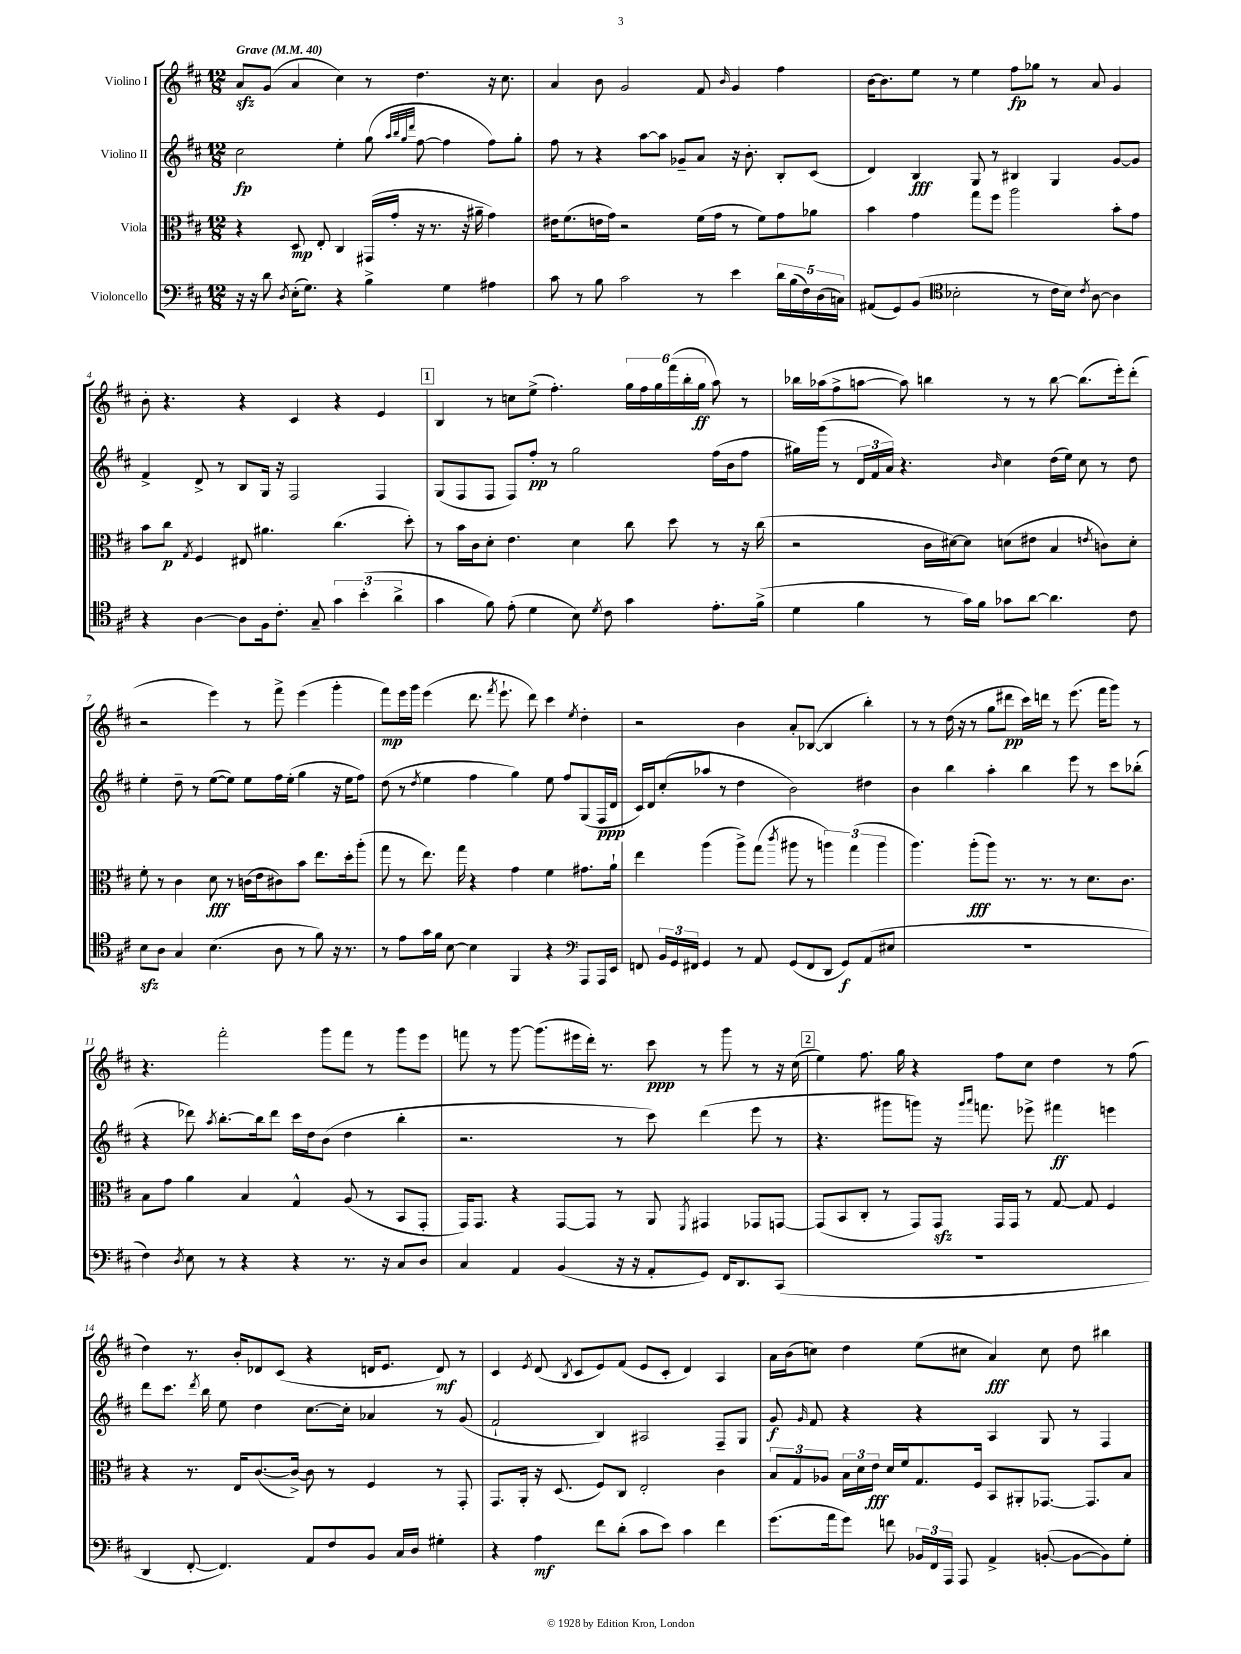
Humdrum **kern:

**kern	**kern	**kern	**kern
*staff4	*staff3	*staff2	*staff1
*clefF4	*clefC3	*clefG2	*clefG2
*k[f#c#]	*k[f#c#]	*k[f#c#]	*k[f#c#]
*M12/8	*M12/8	*M12/8	*M12/8
*MM40	*MM40	*MM40	*MM40
16r	4r	2cc#	8a
16r	.	.	.
8d	.	.	(8g
8qD	.	.	.
(16E'	8D	.	4a
8.G)	.	.	.
.	8E'	.	.
4r	4C#	4ee'	4cc#)
4B^	(16GG#	(8gg	8r
.	16g'	.	.
.	.	32qqaa	.
.	.	32qqbb	.
.	.	32qqgg	.
.	.	32qqddd	.
.	16r	[8ff#	4.dd
.	8.r	.	.
4G	.	4ff#]	.
.	16r	.	.
.	16a#~	.	.
4A#	4g)	8ff#)	16r
.	.	.	8.cc#
.	.	8gg'	.
=	=	=	=
8c#	16e#	8ff#	4a
.	(8.f#	.	.
8r	.	8r	.
8B	16e	4r	8b
.	16g)	.	.
2c#	2r	.	2g
.	.	[8aa	.
.	.	8aa]	.
.	.	8g-~	.
8r	(16f#	8a	8f#
.	16g	.	.
.	.	.	16qqb
4e	8r	16r	4g
.	.	8.b'	.
.	8f#)	.	.
20d	8g	8B'	4ff#
(20B	.	.	.
20F#)	.	.	.
.	8a-	(8c#	.
(20D	.	.	.
20C)	.	.	.
=	=	=	=
(8AA#	4b	4d)	[16b
.	.	.	8.b]
8GG)	.	.	.
(8BB	4g	4B	8ee
*clefC4	*	*	*
2B-'	.	.	8r
.	8gg	8G	4ee
.	8ff#	8r	.
.	2aa	4B#	8ff#
8r	.	.	8gg-
16c#	.	4G	8r
16B-)	.	.	.
8qc#	.	.	.
[8A	.	.	8a
4A]	8b'	[8g	4g
.	8g	8g]	.
=	=	=	=
4r	8b	4f#^	8b'
.	8cc#	.	4.r
.	8qG	.	.
[4A	4F#	8d^	.
.	.	8r	.
8A]	8E#	8B	4r
16F#	4.a#	16G	.
8.c#'	.	16r	.
.	.	2F#	4c#
8G~	.	.	.
6g	(4.cc#	.	4r
(6b'	.	.	.
.	.	4F#	4e
6a^	.	.	.
.	8dd')	.	.
=	=	=	=
4g	8r	(8G	4B
.	16b	8F#	.
.	16c#	.	.
8f#)	8d'	8F#	8r
(8e'	4.e	8F#)	8cc
4d	.	8ff#'	(8ee^
.	.	8r	4.ff#')
8B)	4d	2gg	.
8qd	.	.	.
8c#	.	.	.
4g	8cc#	.	24gg
.	.	.	24ff#
.	.	.	24gg
.	8dd	.	(24fff#
.	.	.	24bb'
.	.	.	24gg
8.e'	8r	(16ff#	8aa)
.	.	16b	.
.	16r	8ff#	8r
(16f#^	(16cc#	.	.
=	=	=	=
4d	2r	16gg#)	16bb-
.	.	(16ggg	(16aa-
.	.	8r	8ff#^
4f#	.	24d	[8aa
.	.	24f#	.
.	.	24a)	.
.	.	4.r	8aa])
8r	16c#	.	4bb
.	[16d#)	.	.
16g)	8d#]	.	.
16f#	.	.	.
.	.	16qqb	.
8g-	(8d	4cc#	8r
[8a	8e#	.	8r
4.a]	4B	(16dd	[8bb
.	.	16ee)	.
.	.	8cc#	(8.bb]
.	8qe	.	.
.	8c)	8r	.
.	.	.	16eee')
8c#	8d'	8dd	(8ddd'
=	=	=	=
8B	8f#'	4ee'	2r
8A	8r	.	.
4G	4c#	8dd~	.
.	.	8r	.
(4.B	8d	([8ee	4eee)
.	8r	8ee])	.
.	(16c	8ee	8r
.	16e	.	.
8A	8c#)	16ff#	8fff#^
.	.	(16ee'	.
8r	8b	4gg	(4eee
8f#)	8.ee	.	.
16r	.	16r	4ggg'
8.r	16dd'	16ee	.
.	(8aa'	8ff#)	.
=	=	=	=
8r	8gg	(8dd	8fff#)
8e	8r	8r	16eee
.	.	.	16ggg
.	.	8qdd	.
16g	8.ee)	4ee	(4eee
16f#	.	.	.
[8B	.	.	.
.	16gg	.	.
4B]	4r	4ff#	8.ddd
.	.	.	8qfff#
.	.	.	8.eee`
4FF#	4g	4gg)	.
.	.	.	8ddd)
4r	4f#	8ee	4ccc#
.	.	8ff#	.
*clefF4	*	*	*
.	.	.	8qee
8AAA	8.g#	(8G	4dd'
16AAA	.	16F#	.
16EE	16a`	16d	.
=	=	=	=
8FF	4ee	16c#)	2r
.	.	16d	.
24BB	.	(8cc#'	.
24GG	.	.	.
24FF#	.	.	.
4GG	(4aa	8aa-	.
.	.	8r	.
8r	8aa^)	4dd	4b
8AA	(8gg	.	.
.	8qccc#	.	.
(8GG	8aa#	2b)	8a'
8FF#	8r	.	([8B-
8DD	6aa)	.	4B-]
8GG)	.	.	.
.	(6gg	.	.
(8AA	.	4dd#	4bb')
.	6aa	.	.
8E#	.	.	.
=	=	=	=
1.r	4.aa)	4b	8r
.	.	.	8r
.	.	4bb	(16dd
.	.	.	16r
.	(8aa'	.	8r
.	8aa)	4aa'	8gg
.	8.r	.	8ddd#
.	.	4bb	16ccc#)
.	8.r	.	16ddd
.	.	.	8r
.	8r	8eee	(8.eee
.	8.d	8r	.
.	.	.	16fff#
.	.	8ccc#	8ggg)
.	8.c#	.	.
.	.	(8bb-'	8r
=	=	=	=
4F#)	8B	4r	4.r
.	8g	.	.
8qD	.	.	.
8E	4a	8ddd-)	.
.	.	8qaa	.
8r	.	[8.bb'	2fff#'
4r	4B	.	.
.	.	16bb]	.
.	.	8ddd-	.
4r	4G^^	16ccc#	.
.	.	16dd	.
.	.	(8b	8ggg
8.r	(8A	4dd	8fff#
.	8r	.	8r
16r	.	.	.
8C#	8BB	4bb'	8ggg
8D	8GG'	.	8eee
=	=	=	=
4C#	16GG)	2.r	8fff
.	8.GG	.	.
.	.	.	8r
4AA	4r	.	[8ggg
.	.	.	(8.ggg]
(4BB	[8GG	.	.
.	.	.	16eee#
.	8GG]	.	16ddd')
.	.	.	8.r
16r	8r	8r	.
16r	.	.	.
8AA'	8AA	8ccc#)	8ccc#
.	8qFF#	.	.
8GG)	4GG#	(4ddd	8r
16FF#	.	.	8ggg
8.DD	.	.	.
.	8GG-	8eee	8r
(8CC#	[8GG	8r	16r
.	.	.	(16cc#
=	=	=	=
1.r	(8GG]	4.r	4ee)
.	8BB	.	.
.	8C#'	.	8.ff#
.	8r	8ggg#	.
.	.	.	16gg
.	8GG)	8ggg)	4r
.	8GG	16r	.
.	.	16qqggg	.
.	.	16qqaaa	.
.	.	8.fff	.
.	16GG	.	8ff#
.	16GG	.	.
.	8r	8eee-^	8cc#
.	[8G	4fff#	4dd
.	8G]	.	.
.	4F#	4eee	8r
.	.	.	(8ff#
=	=	=	=
4DD	4r	8ddd	4dd)
.	.	8.ccc#	.
[8FF#'	8.r	.	8.r
.	.	8qddd	.
.	.	16bb	.
4.FF#])	.	8ee	.
.	16E	.	16b'
.	([8.c#	4dd	8d-
.	.	.	(8c#
.	16c#^_)	.	.
8AA	8c#]	[8.cc#	4r
8F#	8r	.	.
.	.	16cc#']	.
8BB	4F#	4a-	16d
.	.	.	8.e
16C#	.	.	.
16D	.	.	.
4G#'	8r	8r	8d)
.	8GG'	(8g	8r
=	=	=	=
4r	8.GG	2f#`	4c#
.	16AA'	.	.
.	.	.	8qe
4A	16r	.	(8d
.	(8.D	.	.
.	.	.	8qB
.	.	.	8c#
8f#	8F#)	4B)	8e)
(8d'	8C#	.	(8f#
8c#	2E'	2A#	8e
8e)	.	.	8c#'
4c#	.	.	4d)
4f#	4c#	8F#~	4A
.	.	8G	.
=	=	=	=
(8.g	12B	8g	16a
.	.	.	(16b
.	12G	.	.
.	.	16qqg	.
.	.	8f#	8cc)
.	12A-	.	.
16a	.	.	.
8g)	24B	4r	4dd
.	24d	.	.
.	24e	.	.
8f	16d	.	.
.	16f#	.	.
24BB-	8.G	4r	(8ee
24FF#	.	.	.
24AAA	.	.	.
8AAA	.	.	8cc#
.	16F#	.	.
4AA^	8BB	4A	4a)
.	8AA#'	.	.
([8BB'	[8.GG-	8G	8cc#
8BB_	.	8r	8dd
.	8.GG-]	.	.
8BB])	.	4F#	4bb#
8G'	8B	.	.
==	==	==	==
*-	*-	*-	*-
